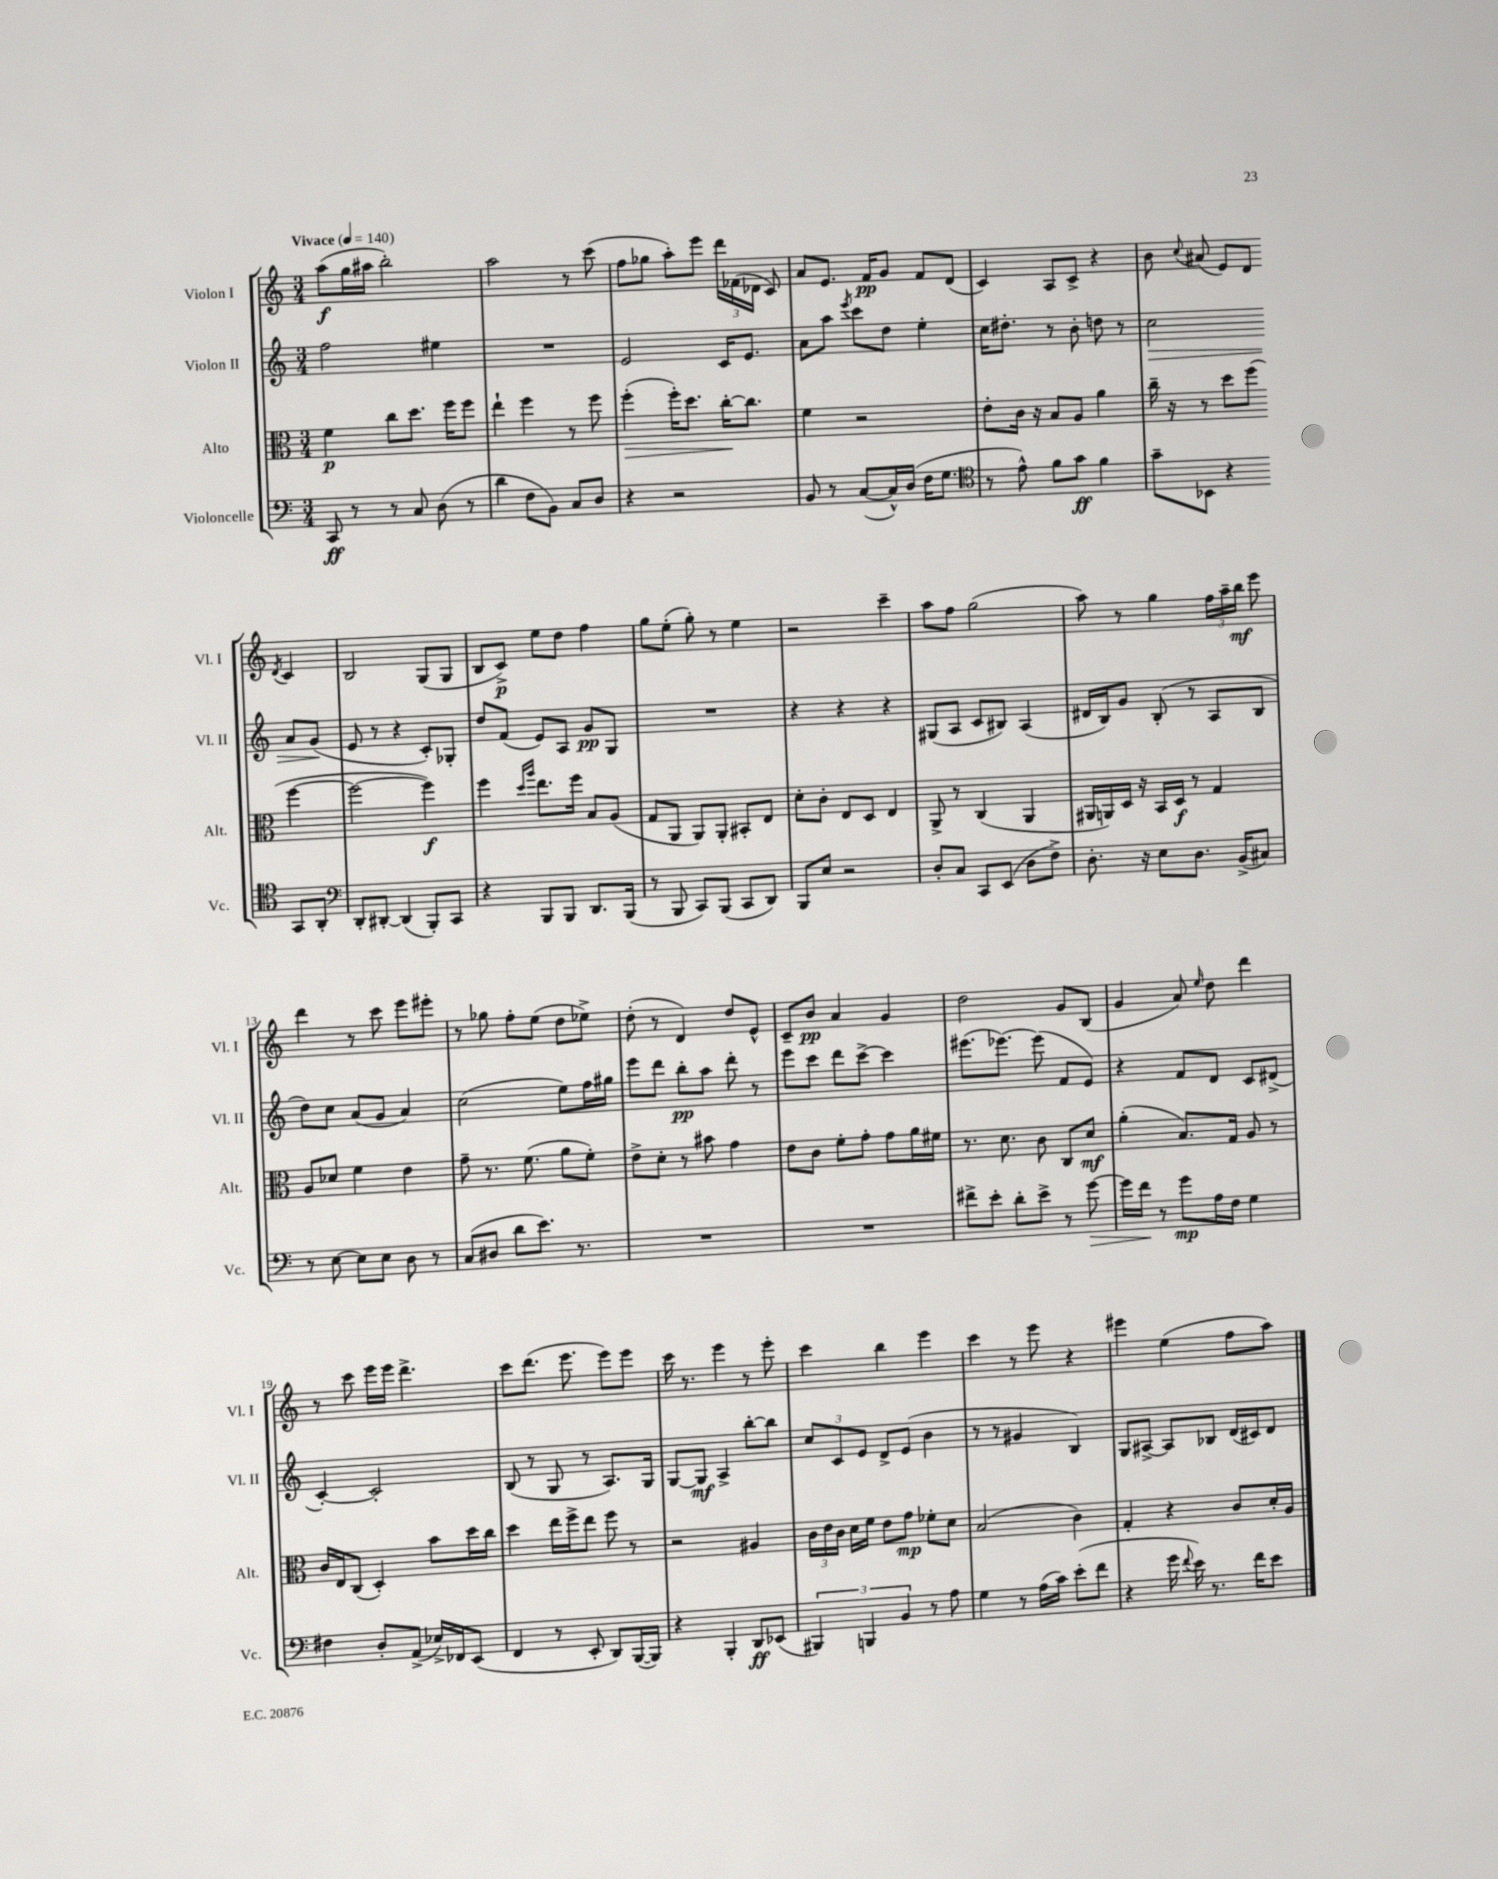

**kern	**dynam	**kern	**dynam	**kern	**dynam	**kern	**dynam
*part4	*part4	*part3	*part3	*part2	*part2	*part1	*part1
*staff4	*staff4	*staff3	*staff3	*staff2	*staff2	*staff1	*staff1
*I"Violoncelle	*	*I"Alto	*	*I"Violon II	*	*I"Violon I	*
*I'Vc.	*	*I'Alt.	*	*I'Vl. II	*	*I'Vl. I	*
*clefF4	*	*clefC3	*	*clefG2	*	*clefG2	*
*k[]	*	*k[]	*	*k[]	*	*k[]	*
*M3/4	*	*M3/4	*	*M3/4	*	*M3/4	*
*MM140	*	*MM140	*	*MM140	*	*MM140	*
=1	=1	=1	=1	=1	=1	=1	=1
!	!	!	!	!	!	!LO:TX:a:B:t=Vivace	!
8CC/	ff	4f\	p	2ff\	.	(8aa\L	f
8r	.	.	.	.	.	16gg\L	.
.	.	.	.	.	.	16aa#X\JJ	.
8r	.	8cc\L	.	.	.	2bb'\)	.
8C/	.	8.dd\J	.	.	.	.	.
(8D\	.	.	.	4ee#X\	.	.	.
.	.	16ff\KL	.	.	.	.	.
8r	.	8ff\J	.	.	.	.	.
=2	=2	=2	=2	=2	=2	=2	=2
4d\	.	4ee`\	.	2.r	.	2aa\	.
8F\L	.	4ff\	.	.	.	.	.
8BB\J)	.	.	.	.	.	.	.
8C/L	.	8r	.	.	.	8r	.
8D/J	.	8ff\	.	.	.	(8ccc\	.
=3	=3	=3	=3	=3	=3	=3	=3
!	!	!	!LO:HP:b	!	!	!	!
4r	.	(4ff'\	>	2e/	.	8ff\L	.
.	.	.	.	.	.	8gg-X\J	.
2r	.	16ff'\KL)	.	.	.	8aa'\L)	.
.	.	8.dd\J	.	.	.	.	.
.	.	.	.	.	.	8eee\J	.
.	.	[16cc'\KL	.	16c/KL	.	24ddd\LL	.
.	.	.	.	.	.	(24f-X\	.
.	.	8.cc\J]	]	8.e/J	.	.	.
.	.	.	.	.	.	24d-X\JJ	.
.	.	.	.	.	.	8c/)	.
=4	=4	=4	=4	=4	=4	=4	=4
8BB/	.	4f\	.	8a\L	.	8a/L	.
8r	.	.	.	8aa\J	.	8.e/J	.
.	.	.	.	8qeee/	.	.	.
([8C/L	.	2r	.	8ccc\L	.	.	.
.	.	.	.	.	.	16f/KL	pp
16C^^/L])	.	.	.	8dd\J	.	8g/J	.
(16D/JJ	.	.	.	.	.	.	.
16F\KL	.	.	.	4ee'\	.	8f/L	.
8.G\J	.	.	.	.	.	.	.
.	.	.	.	.	.	(8d/J	.
=5	=5	=5	=5	=5	=5	=5	=5
*clefC4	*	*	*	*	*	*	*
8r	.	8e'\L	.	16cc\KL	.	4c/)	.
.	.	.	.	8.dd#X'\J	.	.	.
8e^^\)	.	16c\Jk	.	.	.	.	.
.	.	16r	.	.	.	.	.
8f\L	.	8B/L	.	8r	.	8A/L	.
8g\J	ff	8A/J	.	8b'\	.	8c^/J	.
4f\	.	4a\	.	8ddn\	.	4r	.
.	.	.	.	8r	.	.	.
=6	=6	=6	=6	=6	=6	=6	=6
!	!	!	!	!	!LO:HP:b	!	!
8g~\L	.	16cc~\	.	2cc\	>	8b\	.
.	.	16r	.	.	.	.	.
.	.	.	.	.	.	8qqcc/	.
8BB-X\J	.	8r	.	.	.	(8a#X/	.
4r	.	8dd\L	.	.	.	8e/L)	.
.	.	(8ff\J	.	.	.	8d/J	.
.	.	.	.	.	.	8qd/	.
8GG/L	.	[4ff\	.	8a/L	.	4c/	.
8AA'/J	.	.	.	(8g/J	.	.	.
.	.	.	.	.	]	.	.
!!LO:LB:g=z
=7	=7	=7	=7	=7	=7	=7	=7
*clefF4	*	*	*	*	*	*	*
8DD'/L	.	2ff\_	.	8e/	.	2B/	.
[8DD#X'/J	.	.	.	8r	.	.	.
(4DD#/]	.	.	.	4r	.	.	.
8BBB'/L)	.	4ff\])	f	8c'/L)	.	(8G/L	.
8CC/J	.	.	.	8G-X'/J	.	8G/J	.
=8	=8	=8	=8	=8	=8	=8	=8
4r	.	4ff\	.	8dd/L	.	8B/L	.
.	.	.	.	(8f/J	.	8c^/J)	p
.	.	16qqdd/LL	.	.	.	.	.
.	.	16qqaa/JJ	.	.	.	.	.
8BBB/L	.	8.ee\L	.	8e/L)	.	8ee\L	.
8BBB/J	.	.	.	8A/J	.	8dd\J	.
.	.	16ff\Jk	.	.	.	.	.
8.DD/L	.	8B/L	.	8g/L	pp	4ff\	.
.	.	(8A/J	.	8G/J	.	.	.
(16BBB/Jk	.	.	.	.	.	.	.
=9	=9	=9	=9	=9	=9	=9	=9
8r	.	8G/L	.	2.r	.	8gg\L	.
8BBB/	.	8AA/J	.	.	.	(8ee'\J	.
8CC/L)	.	8AA/L)	.	.	.	8gg'\)	.
(8BBB/J	.	8AA'/J	.	.	.	8r	.
8CC/L	.	8BB#X'/L	.	.	.	4ee\	.
8DD/J)	.	8E/J	.	.	.	.	.
=10	=10	=10	=10	=10	=10	=10	=10
8BBB/L	.	8d'\L	.	4r	.	2r	.
8E/J	.	8c'\J	.	.	.	.	.
2r	.	8E/L	.	4r	.	.	.
.	.	8D/J	.	.	.	.	.
.	.	4E/	.	4r	.	4ccc~\	.
=11	=11	=11	=11	=11	=11	=11	=11
8D'/L	.	8AA^/	.	(8G#X/L	.	8aa\L	.
8C/J	.	8r	.	8A/J	.	8ff\J	.
8CC/L	.	(4C/	.	8c/L	.	(2gg\	.
(8EE/J	.	.	.	8B#X/J)	.	.	.
8D\L	.	4AA/	.	(4A/	.	.	.
8F^\J)	.	.	.	.	.	.	.
=12	=12	=12	=12	=12	=12	=12	=12
8.D'\	.	16AA#X/LL	.	16d#X/LL	.	8aa\)	.
.	.	16AAn/)	.	16B/J)	.	.	.
.	.	16D/JJ	.	8g/J	.	8r	.
16r	.	16r	.	.	.	.	.
8E\L	.	16BB/LL	.	(8B'/	.	4gg\	.
.	.	16D/JJ	f	.	.	.	.
8.D\J	.	8r	.	8r	.	.	.
.	.	4G/	.	8A/L	.	24ff\LL	.
.	.	.	.	.	.	24aa~\	.
(16BB^/KL	.	.	.	.	.	.	.
.	.	.	.	.	.	24bb\JJ	mf
8C#X/J)	.	.	.	8B/J	.	8eee\	.
!!LO:LB:g=z
=13	=13	=13	=13	=13	=13	=13	=13
8r	.	8A/L	.	8dd\L)	.	4ddd\	.
[8E\	.	8d-X/J	.	8cc\J	.	.	.
8E\L]	.	4f\	.	(8a/L	.	8r	.
8E\J	.	.	.	8g/J	.	8ccc\	.
8D\	.	4e\	.	4a/)	.	8eee\L	.
8r	.	.	.	.	.	8eee#X'\J	.
=14	=14	=14	=14	=14	=14	=14	=14
(8C/L	.	8g~\	.	(2cc\	.	8r	.
8D#X/J	.	8.r	.	.	.	8gg-X\	.
8d\L	.	.	.	.	.	8ff'\L	.
.	.	(8.f\	.	.	.	.	.
8.e\J)	.	.	.	.	.	(8ee\J	.
.	.	8a\L	.	8ee\L)	.	8dd\L	.
8.r	.	.	.	.	.	.	.
.	.	8f'\J)	.	16ff\L	.	8ee-X^\J)	.
.	.	.	.	16gg#X\JJ	.	.	.
=15	=15	=15	=15	=15	=15	=15	=15
2.r	.	8e^\L	.	8eee\L	.	(8dd'\	.
.	.	8d'\J	.	8ddd\J	.	8r	.
.	.	8r	.	8bb'\L	pp	4d/)	.
.	.	8b#X\	.	8aa\J	.	.	.
.	.	4g\	.	8ddd'\	.	8dd/L	.
.	.	.	.	8r	.	8e^^/J	.
=16	=16	=16	=16	=16	=16	=16	=16
2.r	.	8e\L	.	8eee\L	.	8c~/L	.
.	.	8c\J	.	8ccc\J	.	8b/J	pp
.	.	8f'\L	.	8ddd\L	.	4a/	.
.	.	8g'\J	.	[8ccc^\J	.	.	.
.	.	8g\L	.	4ccc\]	.	4g/	.
.	.	16a\L	.	.	.	.	.
.	.	16f#X\JJ	.	.	.	.	.
=17	=17	=17	=17	=17	=17	=17	=17
8f#X^\L	.	8.r	.	(8.eee#X\L	.	2dd\	.
8e'\J	.	.	.	.	.	.	.
.	.	8.d\	.	[8.eee-X\J)	.	.	.
8d'\L	.	.	.	.	.	.	.
8e^\J	.	8c\	.	(8eee-\]	.	.	.
8r	.	8C/L	.	8f/L	.	8g/L	.
!	!LO:HP:b	!	!	!	!	!	!
[8g\	>	8d/J	mf	8e/J)	.	(8B/J	.
=18	=18	=18	=18	=18	=18	=18	=18
16g\LL]	.	(4a'\	.	4r	.	4g/	.
16f\JJ	.	.	.	.	.	.	.
8r	]	.	.	.	.	.	.
8g\L	mp	8.B/L)	.	8f/L	.	8a/)	.
.	.	.	.	.	.	16qqee/	.
16A\L	.	.	.	8d/J	.	8dd\	.
16F\JJ	.	16G/Jk	.	.	.	.	.
4G\	.	8A/	.	8c/L	.	4ddd\	.
.	.	8r	.	(8d#X^/J	.	.	.
!!LO:LB:g=z
=19	=19	=19	=19	=19	=19	=19	=19
4F#X\	.	16c/LL	.	[4c'/)	.	8r	.
.	.	16E/J	.	.	.	.	.
.	.	(8C/J	.	.	.	8ccc\	.
8D'/L	.	4D'/)	.	2c'/]	.	16eee\LL	.
.	.	.	.	.	.	16eee\JJ	.
(8AA^/J	.	.	.	.	.	4.ddd^\	.
16E-X^/LL)	.	8b\L	.	.	.	.	.
16FF-X/J	.	.	.	.	.	.	.
(8EE/J	.	16dd\L	.	.	.	.	.
.	.	16cc\JJ	.	.	.	.	.
=20	=20	=20	=20	=20	=20	=20	=20
4FF/	.	4dd\	.	(8B/	.	8ccc\L	.
.	.	.	.	8r	.	(8.ddd\J	.
8r	.	16ee\LL	.	8G/	.	.	.
.	.	16ff^\J	.	.	.	8.eee\	.
8EE'/	.	8ee\J	.	8r	.	.	.
8DD/L)	.	8ff\	.	8.A/L)	.	8eee\L)	.
([16BBB/L	.	8r	.	.	.	8eee\J	.
16BBB/JJ])	.	.	.	16G/Jk	.	.	.
=21	=21	=21	=21	=21	=21	=21	=21
4r	.	2r	.	[8G/L	.	16ccc\	.
.	.	.	.	.	.	8.r	.
.	.	.	.	8G/J]	mf	.	.
4BBB'/	.	.	.	4A^/	.	4eee\	.
8DD/L	ff	4A#X/	.	[8bb'\L	.	8r	.
(8EE-X/J	.	.	.	8bb\J]	.	8eee'\	.
=22	=22	=22	=22	=22	=22	=22	=22
6BBB#X/)	.	24c\LL	.	12cc/L	.	4ccc\	.
.	.	24e\	.	.	.	.	.
.	.	24c\JJ	.	12c/	.	.	.
.	.	16d\LL	.	.	.	.	.
6BBBn/	.	.	.	12e/J	.	.	.
.	.	16f\JJ	.	.	.	.	.
.	.	8e\L	.	8d^/L	.	4bb\	.
6BB/	.	.	.	.	.	.	.
.	.	8g\J	mp	(8e/J	.	.	.
8r	.	8f-X'\L	.	4b\	.	4eee\	.
8A\	.	8d\J	.	.	.	.	.
=23	=23	=23	=23	=23	=23	=23	=23
4G\	.	(2B/	.	8r	.	4ccc\	.
.	.	.	.	8r	.	.	.
8r	.	.	.	4g#X/	.	8r	.
(16A\LL	.	.	.	.	.	8eee\	.
16c\JJ)	.	.	.	.	.	.	.
(8e'\L	.	4c\)	.	4B/)	.	4r	.
8f\J	.	.	.	.	.	.	.
=24	=24	=24	=24	=24	=24	=24	=24
4r	.	4G'/	.	8G/L	.	4eee#X\	.
.	.	.	.	[8A#X^/J	.	.	.
16g\	.	4r	.	8A#/L]	.	(4ee\	.
8qqf/	.	.	.	.	.	.	.
16e\)	.	.	.	.	.	.	.
8.r	.	.	.	8B-X/J	.	.	.
.	.	8c/L	.	(16d/LL	.	8ff\L	.
16f\KL	.	.	.	16c#X/J)	.	.	.
8e\J	.	16d'/L	.	8d/J	.	8aa\J)	.
.	.	16A/JJ	.	.	.	.	.
==	==	==	==	==	==	==	==
*-	*-	*-	*-	*-	*-	*-	*-
